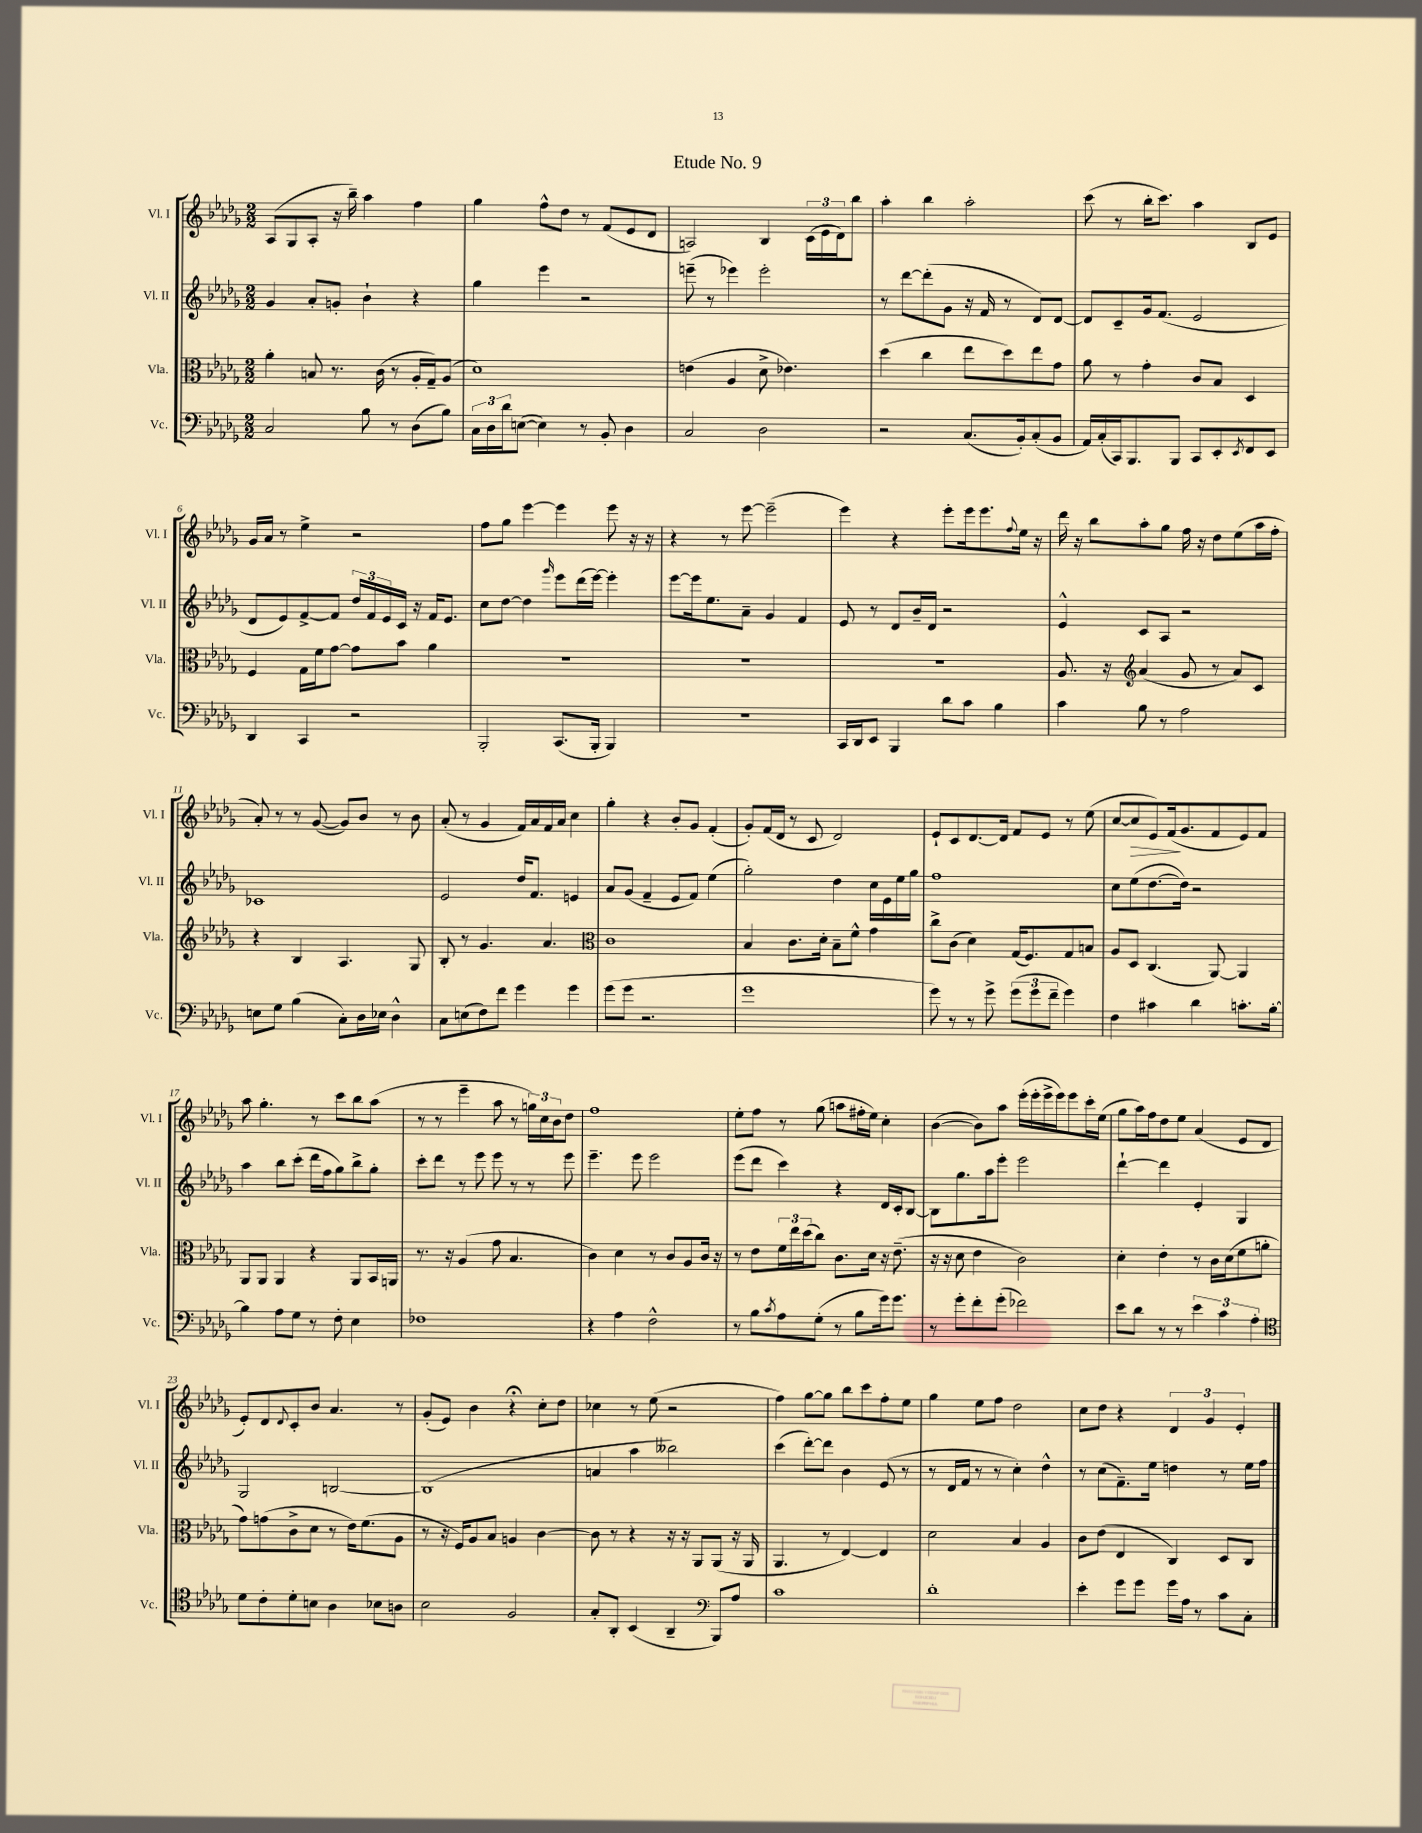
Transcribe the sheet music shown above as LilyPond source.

\header { title = "Etude No. 9" }
<<
\new StaffGroup <<
\new Staff = "s0" \with { instrumentName = "Vl. I" shortInstrumentName = "Vl. I" } {
    \clef treble \key des \major \numericTimeSignature \time 2/2
    aes8( ges8 aes8-. r16 bes''16--) aes''4 f''4 |
    ges''4 f''8-^ des''8 r8 f'8( ees'8 des'8 |
    a2) bes4 \tuplet 3/2 { c'16( ees'16 des'16) } bes''8 |
    aes''4-. bes''4 aes''2-. |
    c'''8( r8 bes''16-. c'''8.) aes''4 bes8 ees'8 |
    ges'16 aes'16 r8 ees''4-> r2 |
    f''8 ges''8 ees'''4~ ees'''4 ees'''8 r16 r16 |
    r4 r8 ees'''8~ ees'''2--( |
    ees'''4) r4 ees'''8-. ees'''16 ees'''8. \appoggiatura { f''8 } ees''16 r16 |
    des'''16 r16 bes''8 aes''8-. ges''8 f''16 r16 des''8 ees''8( aes''16 f''16-. |
    aes'8-.) r8 r8 ges'8~( ges'8) bes'8 r8 bes'8 |
    aes'8-.( r8 ges'4 f'16) aes'16 f'16 aes'16 c''4 |
    ges''4-. r4 bes'8-. ges'8 f'4-.( |
    ges'8-.) f'16( des'16 r8 c'8 des'2) |
    ees'8-! c'8 des'8.~ des'16 f'8 ees'8 r8 ees''8( |
    c''8~ c''8\> ees'8) f'16\!( ges'8. f'8 ees'8) f'8 |
    aes''8 ges''4.-. r8 c'''8 bes''8 aes''8( |
    r8 r8 ees'''4-- aes''8 r8 \tuplet 3/2 { g''16) c''16 bes'16 } des''8 |
    f''1 |
    ees''8-. f''8 r8 ges''8( a''8 fis''16-. ees''16) c''4-. |
    bes'4~( bes'8) aes''8 ees'''16-.( ees'''16-. ees'''16-> ees'''16) ees'''8 c'''16-. ees''16( |
    ges''8 aes''16) f''16 des''8 ees''8 aes'4( ees'8 des'8 |
    ees'8-.) des'8 \appoggiatura { des'8 } c'8-. bes'8 aes'4. r8 |
    ges'8-.( ees'8) bes'4 r4\fermata c''8-. des''8 |
    ces''4 r8 ees''8( r2 |
    f''4) ges''8~ ges''8 bes''8 c'''8 f''8-. ees''8 |
    ges''4 ees''8 f''8 des''2 |
    c''8 des''8 r4 \tuplet 3/2 { des'4 ges'4 ees'4-. } \bar "|." |
}
\new Staff = "s1" \with { instrumentName = "Vl. II" shortInstrumentName = "Vl. II" } {
    \clef treble \key des \major \numericTimeSignature \time 2/2
    ges'4 aes'8-. g'8-. bes'4-! r4 |
    ges''4 ees'''4 r2 |
    e'''8--( r8 ees'''4) ees'''2-. |
    r8 des'''8~ des'''8-.( ges'8 r16 f'16 r8 des'8) des'8~ |
    des'8 c'8-- ges'16 f'8.( ees'2 |
    des'8 ees'8) f'8~-> f'8 \tuplet 3/2 { des''16 f'16 ees'16 } c'16 r16 f'16 ees'8. |
    c''8 des''8~ des''4 \grace { ges'''16 } ees'''8 des'''16( ees'''16~) ees'''4-. |
    ees'''8~ ees'''16 ees''8. aes'8-- ges'4 f'4 |
    ees'8 r8 des'8 bes'16-- des'16 r2 |
    ees'4-^ c'8 aes8 r2 |
    ces'1 |
    ees'2 des''16 f'8. e'4 |
    aes'8 ges'8( f'4-- ees'8 f'8) ees''4( |
    ges''2-.) des''4 c''16 ees'16 ees''16 ges''16 |
    f''1 |
    c''8 ees''8( des''8.~ des''16) r2 |
    aes''4 bes''8 c'''8-.( des'''16 f''16 ges''8) bes''8-> ges''8-. |
    c'''8-. des'''8 r8 ees'''8 ees'''8 r8 r8 ees'''8 |
    ees'''4.-- ees'''8 ees'''2 |
    ees'''8( des'''8 c'''4) r4 des'16 c'16-. bes8~ |
    bes8 ges''8. aes''16 ees'''8-. ees'''2 |
    des'''4~-! des'''4 ees'4-. ges4 |
    ges2 b2~ |
    b1( |
    a'4 aes''4 beses''2) |
    c'''4( des'''8~-.) des'''8 bes'4 ees'8( r8 |
    r8 des'16 f'16 r8 r8 c''4-.) des''4-^ |
    r8 c''8( f'8.--) ees''16 d''4 r8 ees''16 f''16 \bar "|." |
}
\new Staff = "s2" \with { instrumentName = "Vla." shortInstrumentName = "Vla." } {
    \clef alto \key des \major \numericTimeSignature \time 2/2
    aes'4-. b8 r8. c'16( r8 aes16-. ges16--) aes8( |
    des'1) |
    e'4( aes4 des'8-> ees'4.) |
    des''4( c''4 ees''8 des''8) ees''8 ges'8 |
    aes'8 r8 ges'4-. c'8 bes8 des4 |
    f4 ges16 f'16 ges'8~ ges'8 bes'8 aes'4 |
    R1 |
    R1 |
    R1 |
    aes8. r16 \clef treble aes'4( ges'8 r8 aes'8) c'8 |
    r4 bes4 aes4. ges8 |
    bes8-. r8 ges'4. aes'4. |
    \clef alto c'1 |
    bes4 c'8. des'16-. bes8-- f'8-^ ges'4 |
    c''8-> c'8( des'4) ges16( f8.) ges8 b8 |
    aes8 des8 c4.( aes,8~) aes,4 |
    aes,8 aes,8 aes,4 r4 aes,8 bes,16 a,16 |
    r8. r16 aes4( ges'8 bes4. |
    c'4) des'4 r8 c'8 aes8 c'16 r16 |
    r8 ees'8 \tuplet 3/2 { f'16 ees''16 des''16( } c''8) c'8. des'16 r16 ees'8.--( |
    r16 r16 des'8 ees'4 c'2) |
    des'4-. ees'4-. r8 c'16 des'16( f'8 a'8-. |
    ges'8) g'8( c'8-> des'8 r8 ees'16) f'8.( aes8 |
    r8 r16 f16) aes8 bes8 a4 c'4~ |
    c'8 r8 r4 r16 r16 aes,8 aes,8( r16 aes,16 |
    aes,4. r8 ees4~) ees4 |
    des'2 bes4 aes4 |
    c'8 ees'8( ees4 c4) des8 c8 \bar "|." |
}
\new Staff = "s3" \with { instrumentName = "Vc." shortInstrumentName = "Vc." } {
    \clef bass \key des \major \numericTimeSignature \time 2/2
    c2 bes8 r8 des8( bes8) |
    \tuplet 3/2 { c16 des16 des'16 } e8~( e4) r8 bes,8-. des4 |
    c2 des2 |
    r2 c8.( bes,16-.) c8-.( bes,8 |
    aes,16) c16-.( c,16) bes,,8. bes,,8 c,8 ees,8-. \acciaccatura { ees,8 } f,8 ees,8 |
    des,4 c,4 r2 |
    bes,,2-. c,8.( bes,,16-. bes,,4) |
    R1 |
    c,16 des,16 ees,8 bes,,4 des'8 c'8 bes4 |
    c'4 bes8 r8 aes2 |
    e8 ges8 bes4( c8-.) des16 ees16 des4-^ |
    c8 e8( f8) f'8 ges'4 ges'4 |
    ges'8( ges'8 r2. |
    ges'1 |
    ges'8) r8 r8 ges'8-> \tuplet 3/2 { ges'8( ges'8 f'8-- } ges'4) |
    f4 cis'4 des'4 c'8.-. bes16~-. |
    bes4 aes8 ges8 r8 f8-. ees4 |
    fes1 |
    r4 aes4 f2-^ |
    r8 bes8 \acciaccatura { c'8 } aes8 ges8-.( r8 bes8 ges'16) ges'8. |
    r8 ges'8-. f'8-. ges'8-.( fes'2) |
    ees'8 des'8 r8 r8 \tuplet 3/2 { ees'4 c'4 aes4-. } |
    \clef tenor des'8 c'8-. des'8-. b8 aes4 bes8 a8 |
    bes2 f2 |
    ges8-. aes,8-. bes,4( aes,4-- \clef bass bes,,8) aes8 |
    c'1 |
    des'1-. |
    ees'4-. ges'8 ges'8 ges'16 aes16 r8 c'8 c8-. \bar "|." |
}
>>
>>
